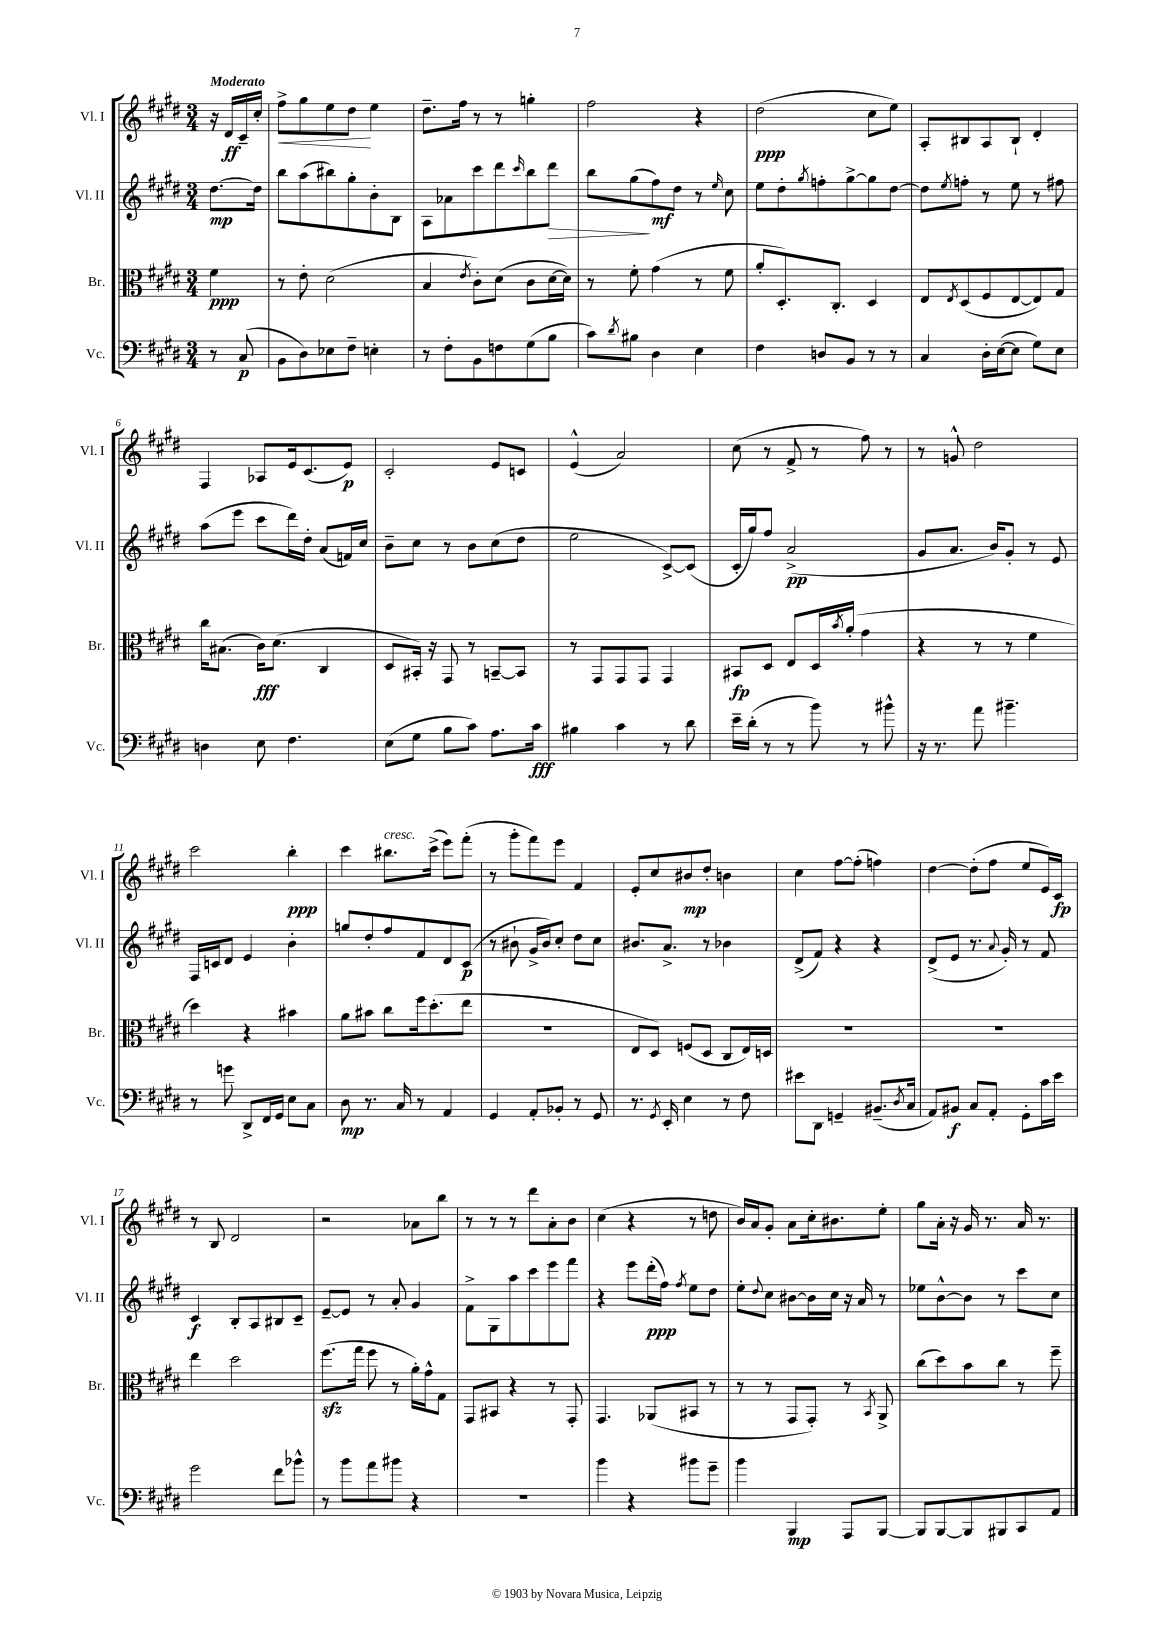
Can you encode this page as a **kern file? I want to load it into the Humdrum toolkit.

**kern	**kern	**kern	**kern
*staff4	*staff3	*staff2	*staff1
*clefF4	*clefC3	*clefG2	*clefG2
*k[f#c#g#d#]	*k[f#c#g#d#]	*k[f#c#g#d#]	*k[f#c#g#d#]
*M3/4	*M3/4	*M3/4	*M3/4
8r	4f#\	[8.dd#\L	16r
.	.	.	16d#/LL
(8C#/	.	.	16c#~/
.	.	16dd#\]Jk	16cc#'/JJ
=	=	=	=
8BB\L	8r	8bb\L	8ff#^\L
8D#\)	8e'\	(8aa\	8gg#\
8E-\	(2d#\	8bb#\)	8ee\
8F#~\J	.	8gg#'\	8dd#\J
4E'\	.	8b'\	4ee\
.	.	8B\J	.
=	=	=	=
8r	4B/	8A\L	8.dd#~\L
8F#'\L	.	8a-\	.
.	.	.	16ff#\Jk
.	8qe/	.	.
8BB\	8c#'\L)	8ccc#\	8r
8F\	(8d#\J	8ddd#\	8r
.	.	16qqccc#/	.
(8G#\	8c#\L	8bb\	4gg'\
8B\J	[16d#\L	8ddd#\J	.
.	16d#\]JJ)	.	.
=	=	=	=
8c#\L)	8r	8bb\L	2ff#\
8qd#/	.	.	.
8B#\J	8f#'\	(8gg#\	.
4D#\	(4g#\	8ff#\)	.
.	.	8dd#\J	.
4E\	8r	8r	4r
.	.	16qqee/	.
.	8f#\	8cc#\	.
=	=	=	=
4F#\	8a'/L	8ee\L	(2dd#\
.	8.D#'/)	8dd#'\	.
.	.	8qgg#/	.
8D/L	.	8ff'\	.
.	8.C#'/J	.	.
8BB/J	.	[8gg#^\	.
8r	4D#/	8gg#\]	8cc#\L
8r	.	[8dd#\J	8ee\J)
=	=	=	=
4C#/	8E/L	8dd#\]L	8A'/L
.	8qE/	8qee/	.
.	(8D#/	8ff'\J	8B#/
16D#'\LL	8F#/	8r	8A/
([16E\J	.	.	.
8E\]J	[8E/	8ee\	8B#`/J
8G#\L)	8E/])	8r	4d#'/
8E\J	8G#/J	8ff#\	.
=	=	=	=
4D\	16cc#\LK	(8aa\L	4F#/
.	(8.B#\J	.	.
.	.	8eee\J	.
8E\	16c#\LK)	8ccc#\L	8A-/L
.	(8.d#\J	.	.
4.F#\	.	16ddd#\L)	16e/k
.	.	16dd#'\JJ	(8.c#/
.	4C#/	(8a/L	.
.	.	16f/L)	8e/J)
.	.	16cc#/JJ	.
=	=	=	=
(8E\L	8D#/L	8b~\L	2c#'/
8G#\J	16BB#'/Jk)	8cc#\J	.
.	16r	.	.
8B\L	8GG#/	8r	.
8c#\J)	8r	8b\L	.
8.A\L	[8BB~/L	(8cc#\	8e/L
.	8BB/]J	8dd#\J	8c/J
16c#\Jk	.	.	.
=	=	=	=
4B#\	8r	2ee\	(4e^^/
.	8GG#/L	.	.
4c#\	8GG#/	.	2a/)
.	8GG#/J	.	.
8r	4GG#/	[8c#^/L)	.
8d#\	.	(8c#/]J	.
=	=	=	=
16e~\LL	8BB#/L	16c#'/LL	(8cc#\
(16d#'\JJ	.	16gg#/J)	.
8r	8D#/J	8ff#/J	8r
8r	8E/L	(2a^/	8f#^/
8b\)	16D#/L	.	8r
.	8qb/	.	.
.	(16a'/JJ	.	.
8r	4g#\	.	8ff#\)
8b#^^\	.	.	8r
=	=	=	=
16r	4r	8g#/L	8r
8.r	.	.	.
.	.	8.a/J	8g^^/
8a\	8r	.	2dd#\
.	.	16b/LK)	.
4.b#~\	8r	8g#'/J	.
.	4f#\	8r	.
.	.	8e/	.
=	=	=	=
8r	4dd#\)	16F#/LL	2ccc#\
.	.	16c/J	.
8g\	.	8d#/J	.
8DD#^/L	4r	4e/	.
16FF#/L	.	.	.
16GG#/JJ	.	.	.
8E\L	4b#\	4b'\	4bb'\
8C#\J	.	.	.
=	=	=	=
8D#\	8a\L	8gg/L	4ccc#\
8.r	8b#\J	8dd#'/	.
.	8cc#\L	8ff#/	8.bb#\L
16C#/	.	.	.
8r	16ff#\k	8f#/	.
.	(8.dd#'\	.	(16ccc#^\Jk
4AA/	.	8d#/	8eee\L)
.	8ee\J	(8c#/J	(8fff#'\J
=	=	=	=
4GG#/	2.r	8r	8r
.	.	8b#`\	8ggg#'\L
8AA'/L	.	16g#^/LL	8fff#\)
.	.	16b#/J)	.
8BB-'/J	.	8cc#'/J	8eee\J
8r	.	8dd#\L	4f#/
8GG#/	.	8cc#\J	.
=	=	=	=
8.r	8E/L	8.b#/L	8e'/L
.	8D#/J)	.	8cc#/
8qGG#/	.	.	.
16EE'/	.	8.a^/J	.
4E\	(8F/L	.	8b#/
.	8D#/J	8r	8dd#'/J
8r	8C#/L	4b-\	4b\
8F#\	16E/L)	.	.
.	16D/JJ	.	.
=	=	=	=
8e#\L	2.r	(8d#^/L	4cc#\
8DD#\J	.	8f#/J)	.
4GG~/	.	4r	[8ff#\L
.	.	.	(8ff#'\]J
(8.BB#~/L	.	4r	4ff\)
8qD#/	.	.	.
16C#/Jk	.	.	.
=	=	=	=
8AA/L)	2.r	(8d#^/L	[4dd#\
8BB#/J	.	8e/J	.
8C#/L	.	8.r	(8dd#'\]L
8AA'/J	.	.	8ff#\J
.	.	8qqa/	.
.	.	16g#'/)	.
8GG#'\L	.	8r	8ee/L
16c#\L	.	8f#/	16e/L)
16e\JJ	.	.	16c#/JJ
=	=	=	=
2g#\	4ee\	4c#/	8r
.	.	.	8B/
.	2dd#\	8B'/L	2d#/
.	.	8A/	.
8f#\L	.	8B#/	.
8b-^^\J	.	8c#~/J	.
=	=	=	=
8r	(8.ff#\L	[8e~/L	2r
8b\L	.	8e/]J	.
.	16gg#\Jk	.	.
8a\	8ff#\	8r	.
8b#\J	8r	8a'/	.
4r	16a'\LL)	4g#/	8a-\L
.	16g#^^\J	.	.
.	8G#\J	.	8bb\J
=	=	=	=
2.r	8GG#/L	8f#^\L	8r
.	8BB#/J	8G#\	8r
.	4r	8aa\	8r
.	.	8ccc#\	8ddd#\L
.	8r	8eee\	8a'\
.	8GG#'/	8fff#\J	8b\J
=	=	=	=
4b\	4.GG#/	4r	(4cc#\
4r	.	8eee\L	4r
.	(8AA-/L	(16ddd#'\L	.
.	.	16ff#\JJ)	.
.	.	8qff#/	.
8b#\L	8BB#/J	8ee\L	8r
8g#~\J	8r	8dd#\J	8dd\
=	=	=	=
4b\	8r	8ee'\L	16b/LL)
.	.	.	16a/J
.	.	8qqdd#/	.
.	8r	8cc#\J	8g#'/J
4BBB/	8GG#/L	[8b#\L	8a\L
.	8GG#'/J)	16b#\]L	16cc#'\k
.	.	16cc#\JJ	8.b#\
8AAA/L	8r	16r	.
.	.	16a/	.
.	8qBB/	.	.
[8BBB/J	8AA^/	8r	8ee'\J
=	=	=	=
8BBB/]L	(8cc#\L	8ee-\L	8gg#\L
[8BBB/	8dd#\)	[8b^^\	16a'\Jk
.	.	.	16r
8BBB/]	8b\	8b\]J	16g#/
.	.	.	8.r
8BBB#/	8cc#\J	8r	.
8CC#/	8r	8ccc#\L	16a/
.	.	.	8.r
8AA/J	8ff#~\	8cc#\J	.
==	==	==	==
*-	*-	*-	*-
